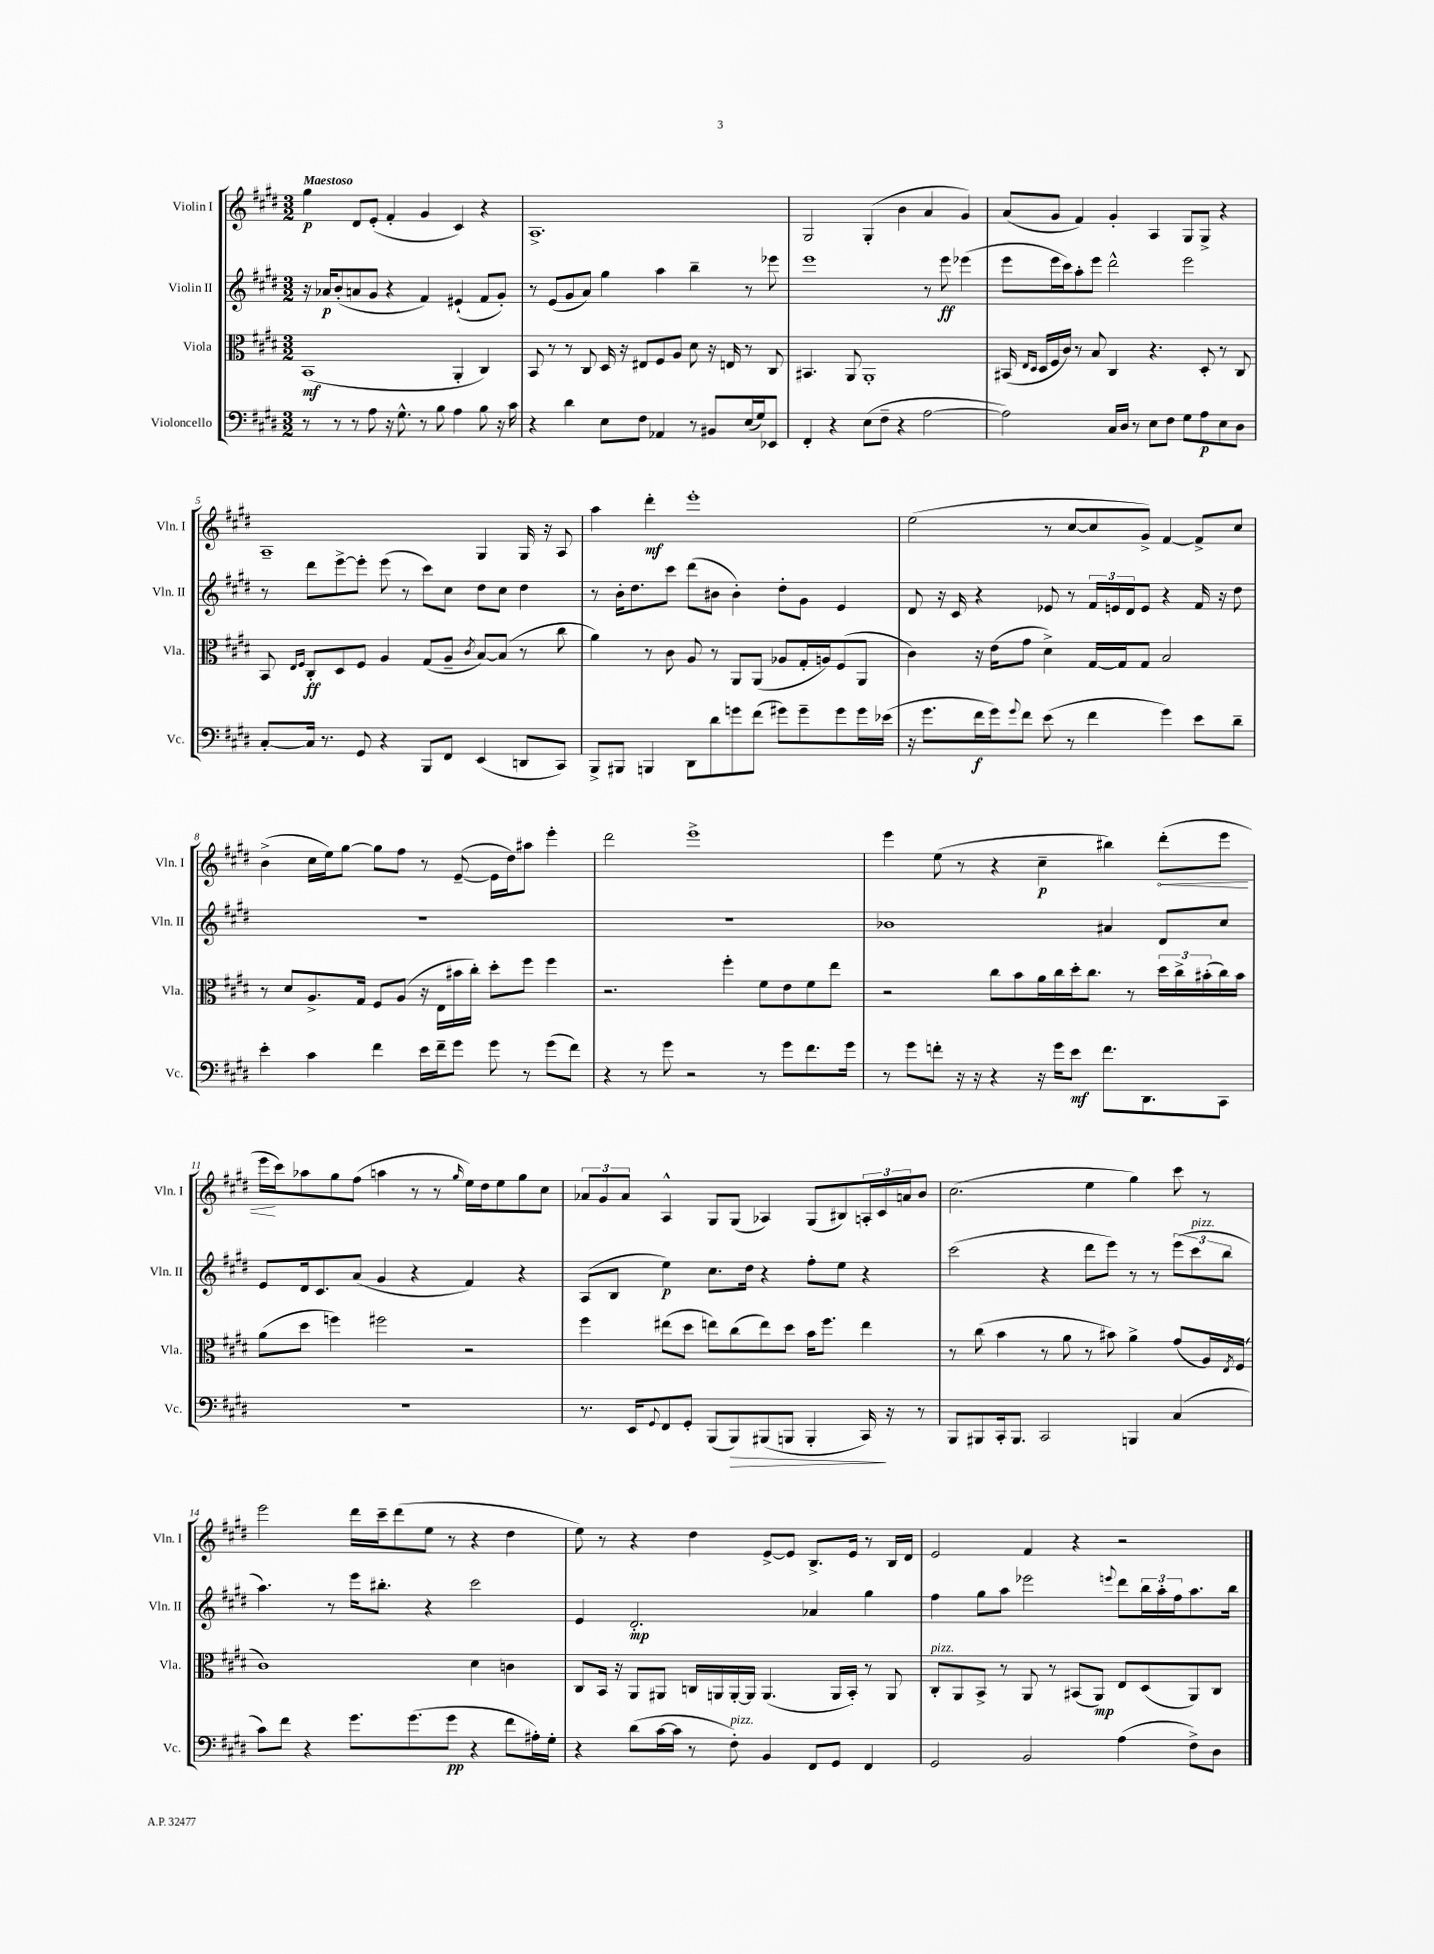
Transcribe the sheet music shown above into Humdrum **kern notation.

**kern	**kern	**kern	**kern
*staff4	*staff3	*staff2	*staff1
*clefF4	*clefC3	*clefG2	*clefG2
*k[f#c#g#d#]	*k[f#c#g#d#]	*k[f#c#g#d#]	*k[f#c#g#d#]
*M3/2	*M3/2	*M3/2	*M3/2
8r	(1BB	16r	4gg#\
.	.	16a-/LK	.
8r	.	(8b'/	.
8r	.	8a/	8d#/L
8A\	.	8g#/J	(8e'/J
16r	.	4r	4f#'/
8.G#^^\	.	.	.
8r	.	4f#/)	4g#/
8B\	.	.	.
4A\	4AA'/	(4e#`/	4c#/)
8B\	4C#/)	8f#/L	4r
16r	.	8g#'/J)	.
16c#\	.	.	.
=	=	=	=
4r	8BB/	8r	1.A^
.	8r	(8e/L	.
4d#\	8r	8g#/	.
.	8C#/	8a/J)	.
8E\L	16D#/	4gg#\	.
.	16r	.	.
8F#\J	8E#/L	.	.
4AA-/	8F#/	4aa\	.
.	8A/J	.	.
8r	8d#\	4bb~\	.
8BB#/L	16r	.	.
.	16E/	.	.
(16E/L	8r	8r	.
16G#/J)	.	.	.
8EE-/J	8C#/	8eee-\	.
=	=	=	=
4FF#'/	4.BB#/	1eee	2G#/
4r	.	.	.
.	8AA/	.	.
(8E\L	1AA'	.	(4G#'/
8F#~\J	.	.	.
4r	.	.	4b\
[2A\	.	8r	4a/
.	.	8eee\	.
.	.	(4eee-\	4g#/)
=	=	=	=
2A\])	(16BB#/	8eee\L	(8a/L
.	16qqE/LL	.	.
.	16qqD#/JJ	.	.
.	16D#/LL	.	.
.	16F#/	16eee\L	8g#/J
.	16c#/JJ)	16ccc#\J)	.
.	8r	8aa'\	4f#/)
.	8B/	8eee\J	.
16C#/LL	4C#/	2ddd#^^\	4g#'/
16D#/JJ	.	.	.
8r	.	.	.
8E\L	4.r	.	4A/
8F#\J	.	.	.
8G#\L	.	2eee\	8G#/L
8A\	8D#'/	.	8G#^/J
8E\	8r	.	4r
8D#\J	8C#/	.	.
=	=	=	=
[8C#'/L	8BB/	8r	1A~
.	16qqE/LL	.	.
.	16qqF#/JJ	.	.
16C#/]Jk	8C#'/L	8ddd#\L	.
8.r	.	.	.
.	8D#/	[8eee^\	.
8GG#/	8F#/J	8eee'\]J	.
4r	4A/	(8eee\	.
.	.	8r	.
8BBB/L	(8G#/L	8ccc#\L)	.
8FF#/J	8A~/J	8cc#\J	.
.	8qc#/	.	.
(4EE/	[8B/L)	8dd#\L	4G#/
.	(8B/]J	8cc#\J	.
8DD/L	8r	4dd#\	16G#/
.	.	.	16r
8CC#/J)	8cc#\	.	8A/
=	=	=	=
8BBB^/L	4a\)	8r	4aa\
8BBB#/J	.	16b'\LK	.
.	.	8.dd#\	.
4BBB/	8r	.	4ddd#'\
.	8c#\	8ccc#\J	.
8DD#\L	8A/	(8ddd#\L	1eee'
8d#\	8r	8b#\J	.
8g\	8AA/L	4b#'\)	.
(8f#\J	(8AA/J	.	.
8g#\L)	8A-/L	8dd#'\L	.
8g#~\	16G#'/L	8g#\J	.
.	16A/J)	.	.
8g#\	(8F#/	4e/	.
16g#\L	8AA/J	.	.
(16e-\JJ	.	.	.
=	=	=	=
16r	4c#\)	8d#/	(2ee\
8.g#\L	.	.	.
.	.	16r	.
.	.	16c#/	.
16f#\L	16r	4r	.
16g#\J)	(16e\LK	.	.
8qqg#/	.	.	.
8f#\J	8g#\J	.	.
(8e\	4d#^\)	8e-/	8r
8r	.	8r	[8cc#/L
4f#\	[16G#/LL	24f#/LL	8cc#/]
.	.	24e/	.
.	16G#/]J	.	.
.	.	24d#/J	.
.	8G#/J	8e/J	8g#^/J)
4g#\)	2B/	4r	[4f#/
8e\L	.	16f#/	8f#^/]L
.	.	16r	.
8d#~\J	.	8dd#\	8cc#/J
=	=	=	=
4e'\	8r	1.r	(4b^\
.	8d#/L	.	.
4c#\	8.A^/	.	16cc#\LL
.	.	.	16ee\J)
.	.	.	[8gg#\J
.	16G#/Jk	.	.
4f#\	8F#/L	.	8gg#\]L
.	(8A/J	.	8ff#\J
16e\LL	16r	.	8r
16f#~\J	16E\LL	.	.
8g#\J	16b#\	.	([8e~/
.	16cc#'\JJ)	.	.
8g#\	8dd#'\L	.	16e\]LL
.	.	.	16dd#\J)
8r	8ff#\J	.	8aa#\J
(8g#\L	4ff#\	.	4eee'\
8f#\J)	.	.	.
=	=	=	=
4r	2.r	1.r	2ddd#\
8r	.	.	.
8g#\	.	.	.
2r	.	.	1eee^
.	4ff#'\	.	.
8r	8f#\L	.	.
8g#\L	8e\	.	.
8.f#\	8f#\	.	.
.	8ee\J	.	.
16g#\Jk	.	.	.
=	=	=	=
8r	2r	1b-	4eee\
8g#\L	.	.	.
8f'\J	.	.	(8ee\
16r	.	.	8r
16r	.	.	.
4r	8cc#\L	.	4r
.	8b\	.	.
16r	16a\L	.	4cc#~\
16g#\LK	16cc#\	.	.
8e\J	16dd#'\J	.	.
.	8.cc#\J	.	.
8.f\L	.	4a#/	4bb#\)
.	8r	.	.
8.DD#\	.	.	.
.	24dd#\LL	8d#/L	(8ddd#'\L
.	24cc#^\	.	.
.	(24b#'\	.	.
8CC#\J	16cc#\)	8cc#/J	8eee\J
.	16b#\JJ	.	.
=	=	=	=
1.r	(8a\L	8e/L	16eee\LL
.	.	.	16ccc#\J)
.	8dd#\J	16d#/k	8aa-\
.	.	8.c#/	.
.	4ff\)	.	8gg#\
.	.	(8a/J	(8ff#\J
.	2ff#\	4g#/	4aa\
.	.	4r	8r
.	.	.	8r
.	.	.	16qqgg#/
.	2r	4f#/)	16ee\LL)
.	.	.	16dd#\J
.	.	.	8ee\
.	.	4r	8gg#\
.	.	.	8cc#\J
=	=	=	=
8.r	4ff#\	(8A/L	12a-/L
.	.	.	12g#/
.	.	8B/J	.
.	.	.	12a-/J
16EE/LK	.	.	.
8qqGG#/	.	.	.
8FF#/	(8ee#\L	4ee\)	4A^^/
8GG#'/J	8dd#\J	.	.
(8BBB/L	8ee\L)	8.cc#\L	8G#/L
8BBB/)	(8cc#\	.	(8G#/J
.	.	16dd#\Jk	.
(8BBB#/	8ee\)	4r	4A-/)
8BBB/J	8dd#\J	.	.
4BBB'/	16b\LK	8ff#'\L	(8G#/L
.	8.ff#\J	.	.
.	.	8ee\J	8B#/)
16CC#/)	4ee\	4r	24A'/L
.	.	.	24c#/
16r	.	.	.
.	.	.	24a/J
8r	.	.	8b/J
=	=	=	=
8BBB/L	8r	(2ccc#\	(2.cc#\
8BBB#/	(8cc#\	.	.
16CC#'/k	4b\	.	.
8.BBB#/J	.	.	.
2CC#/	8r	4r	.
.	8a\	.	.
.	8r	8ddd#\L	4ee\
.	8b#\)	8eee\J)	.
4BBB/	4a^\	8r	4gg#\)
.	.	8r	.
(4C#/	(8g#/L	(12eee\L	8ccc#\
.	.	12ccc#\	.
.	16A/L)	.	8r
.	.	12bb\J	.
.	8qE/	.	.
.	(16F#/JJ	.	.
=	=	=	=
8c#\L)	1c#)	4.aa\)	2eee\
8f#\J	.	.	.
4r	.	.	.
.	.	8r	.
8.g#\L	.	16eee\LK	16ddd#\LL
.	.	8.bb#'\J	16ccc#~\J
.	.	.	(8ddd#\
(8.g#\	.	.	.
.	.	4r	8ee\J
8g#\J	.	.	8r
4r	4d#\	2ccc#\	4r
8f#\L	4c\	.	4dd#\
16A#'\L)	.	.	.
16G#'\JJ	.	.	.
=	=	=	=
4r	8C#/L	4e/	8ee\)
.	16BB/Jk	.	8r
.	16r	.	.
(8d#\L	8AA/L	2.d#'/	4r
[16c#\L	8AA#/J	.	.
16c#\]JJ	.	.	.
8r	16C/LL	.	4dd#\
.	16AA/	.	.
8F#'\)	[16AA'/	.	.
.	16AA/]JJ	.	.
4BB/	(4.AA/	.	[8e^/L
.	.	.	8e/]J
8FF#/L	.	4a-/	8.B^/L
8GG#/J	16AA/LL	.	.
.	16BB'/JJ)	.	16e/Jk
4FF#/	8r	4gg#\	8r
.	8AA/	.	16B/LL
.	.	.	16d#/JJ
=	=	=	=
2GG#/	8C#'/L	4ff#\	2e/
.	8AA/	.	.
.	8BB^/J	8gg#\L	.
.	8r	8aa\J	.
2BB/	8AA/	2eee-\	4f#/
.	8r	.	.
.	(8BB#/L	.	4r
.	8AA/J)	.	.
.	.	8qqeee/	.
(4A\	8E/L	8ddd#\L	2r
.	(8D#/	24bb\L	.
.	.	24aa'\	.
.	.	24ff#\J	.
8F#^\L)	8AA/)	8.aa\	.
8D#\J	8C#/J	.	.
.	.	16bb\Jk	.
==	==	==	==
*-	*-	*-	*-
